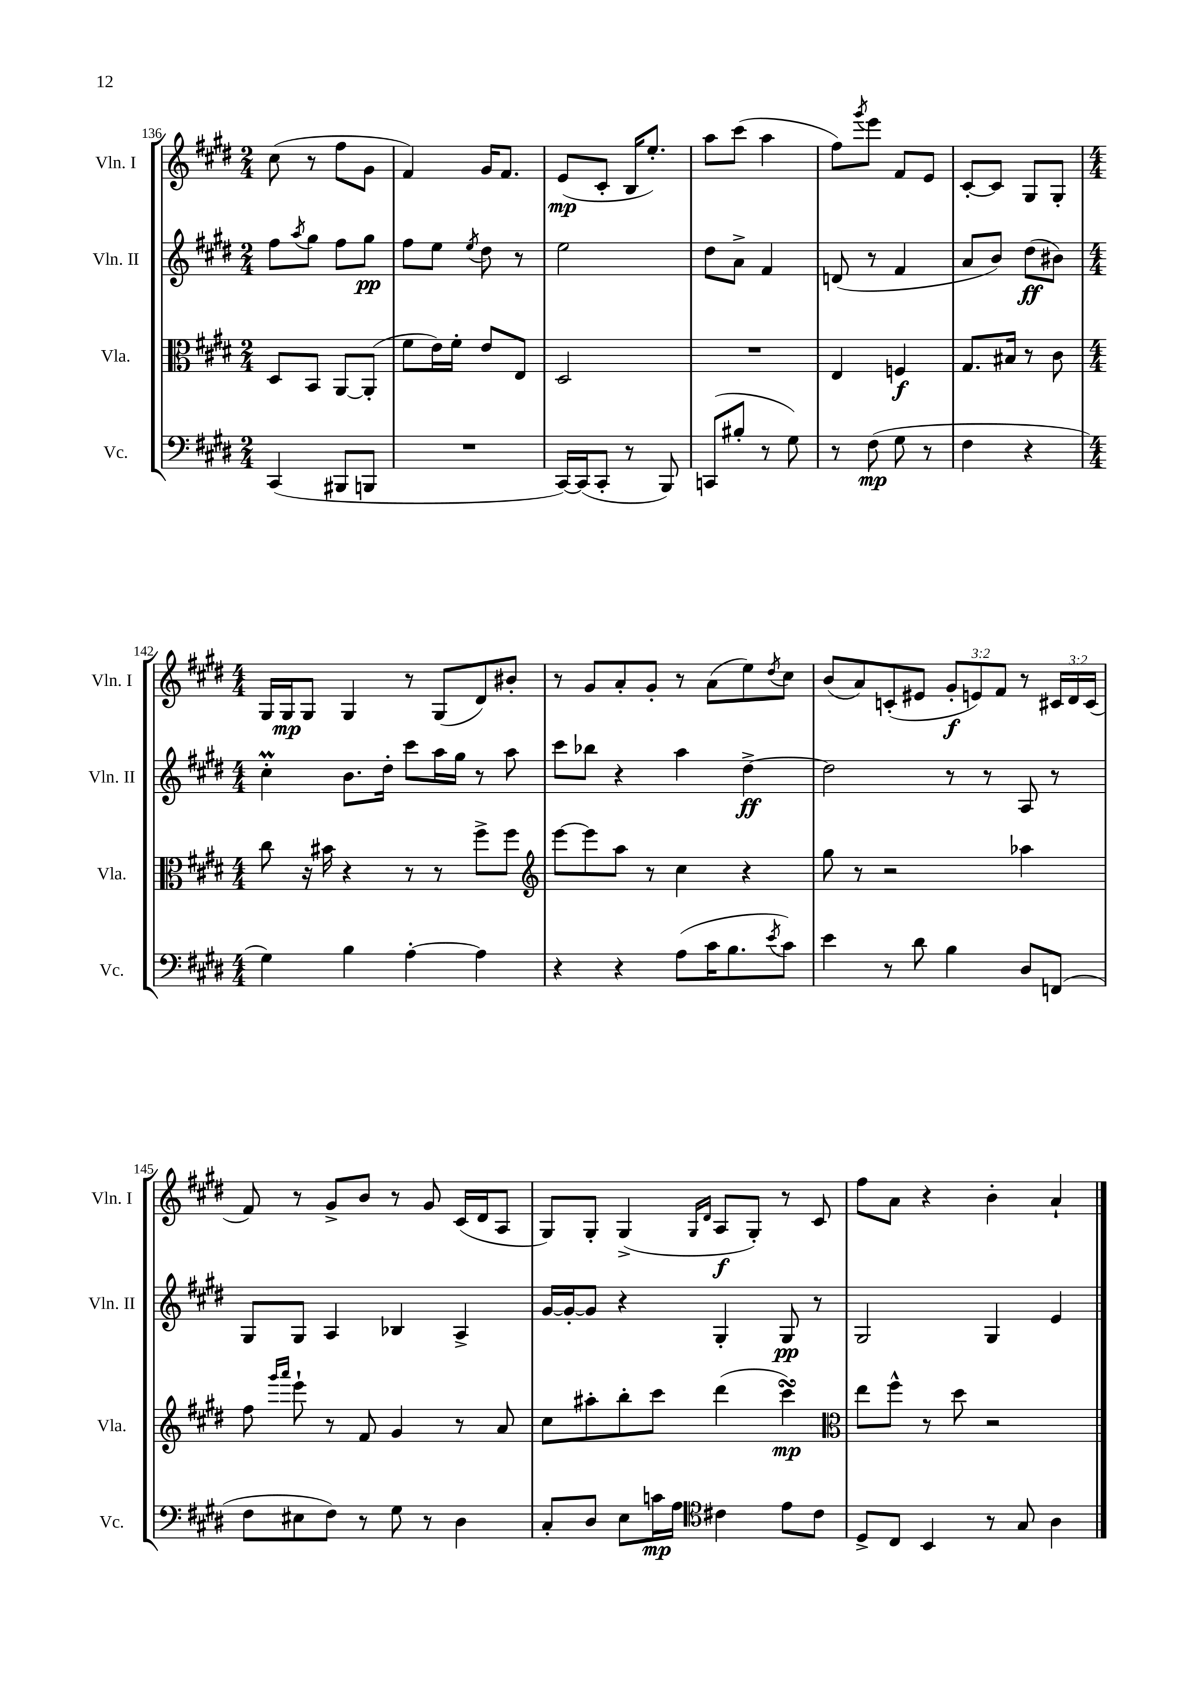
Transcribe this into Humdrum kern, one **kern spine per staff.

**kern	**dynam	**kern	**dynam	**kern	**dynam	**kern	**dynam
*part4	*part4	*part3	*part3	*part2	*part2	*part1	*part1
*staff4	*staff4	*staff3	*staff3	*staff2	*staff2	*staff1	*staff1
*I"Vc.	*	*I"Vla.	*	*I"Vln. II	*	*I"Vln. I	*
*I'Vc.	*	*I'Vla.	*	*I'Vln. II	*	*I'Vln. I	*
*clefF4	*	*clefC3	*	*clefG2	*	*clefG2	*
*k[f#c#g#d#]	*	*k[f#c#g#d#]	*	*k[f#c#g#d#]	*	*k[f#c#g#d#]	*
*M2/4	*	*M2/4	*	*M2/4	*	*M2/4	*
=136	=136	=136	=136	=136	=136	=136	=136
(4CC#/	.	8D#/L	.	8ff#\L	.	(8cc#\	.
.	.	.	.	8qaa/	.	.	.
.	.	8BB/J	.	8gg#\J	.	8r	.
8BBB#X/L	.	[8AA/L	.	8ff#\L	.	8ff#\L	.
8BBBn/J	.	(8AA'/J]	.	8gg#\J	pp	8g#\J	.
=137	=137	=137	=137	=137	=137	=137	=137
2r	.	8f#\L	.	8ff#\L	.	4f#/)	.
.	.	16e\L)	.	8ee\J	.	.	.
.	.	16f#'\JJ	.	.	.	.	.
.	.	.	.	8qee/	.	.	.
.	.	8e/L	.	8dd#\	.	16g#/KL	.
.	.	.	.	.	.	8.f#/J	.
.	.	8E/J	.	8r	.	.	.
=138	=138	=138	=138	=138	=138	=138	=138
[16CC#/LL)	.	2D#/	.	2ee\	.	(8e/L	mp
(16CC#/J]	.	.	.	.	.	.	.
8CC#'/J	.	.	.	.	.	8c#'/J	.
8r	.	.	.	.	.	16B/KL	.
.	.	.	.	.	.	8.ee'/J)	.
8BBB/)	.	.	.	.	.	.	.
=139	=139	=139	=139	=139	=139	=139	=139
(8CCn/L	.	2r	.	8dd#\L	.	8aa\L	.
8B#X'/J	.	.	.	8a^\J	.	(8ccc#\J	.
8r	.	.	.	4f#/	.	4aa\	.
8G#\)	.	.	.	.	.	.	.
=140	=140	=140	=140	=140	=140	=140	=140
8r	.	4E/	.	(8dn/	.	8ff#\L)	.
.	.	.	.	.	.	8qggg#/	.
(8F#\	mp	.	.	8r	.	8eee\J	.
8G#\	.	4Fn/	f	4f#/	.	8f#/L	.
8r	.	.	.	.	.	8e/J	.
=141	=141	=141	=141	=141	=141	=141	=141
4F#\	.	8.G#/L	.	8a/L	.	[8c#'/L	.
.	.	.	.	8b/J)	.	8c#/J]	.
.	.	16B#X/Jk	.	.	.	.	.
4r	.	8r	.	(8dd#\L	ff	8G#/L	.
.	.	8c#\	.	8b#X\J)	.	8G#'/J	.
!!LO:LB:g=z
=142	=142	=142	=142	=142	=142	=142	=142
*M4/4	*	*M4/4	*	*M4/4	*	*M4/4	*
4G#\)	.	8cc#\	.	4cc#M'\	.	16G#/LL	.
.	.	.	.	.	.	16G#/J	mp
.	.	16r	.	.	.	8G#/J	.
.	.	16b#X\	.	.	.	.	.
4B\	.	4r	.	8.b\L	.	4G#/	.
.	.	.	.	16dd#'\Jk	.	.	.
[4A'\	.	8r	.	8ccc#\L	.	8r	.
.	.	8r	.	16aa\L	.	(8G#/L	.
.	.	.	.	16gg#\JJ	.	.	.
4A\]	.	8ff#^\L	.	8r	.	8d#/)	.
.	.	8ff#\J	.	8aa\	.	8b#X'/J	.
=143	=143	=143	=143	=143	=143	=143	=143
*	*	*clefG2	*	*	*	*	*
4r	.	[8eee\L	.	8ccc#\L	.	8r	.
.	.	8eee\]	.	8bb-X\J	.	8g#/L	.
4r	.	8aa\J	.	4r	.	8a'/	.
.	.	8r	.	.	.	8g#'/J	.
(8A\L	.	4cc#\	.	4aa\	.	8r	.
16c#\K	.	.	.	.	.	(8a\L	.
8.B\	.	.	.	.	.	.	.
.	.	4r	.	[4dd#^\	ff	8ee\)	.
8qe/	.	.	.	.	.	8qdd#/	.
8c#\J)	.	.	.	.	.	8cc#\J	.
=144	=144	=144	=144	=144	=144	=144	=144
4e\	.	8gg#\	.	2dd#\]	.	(8b/L	.
.	.	8r	.	.	.	8a/)	.
8r	.	2r	.	.	.	(8cn'/	.
8d#\	.	.	.	.	.	8e#X/J	.
4B\	.	.	.	8r	.	12g#'/L	f
.	.	.	.	.	.	12en/)	.
.	.	.	.	8r	.	.	.
.	.	.	.	.	.	12f#/J	.
8D#/L	.	4aa-X\	.	8A/	.	8r	.
(8FFn/J	.	.	.	8r	.	24c#X/LL	.
.	.	.	.	.	.	24d#/	.
.	.	.	.	.	.	(24c#/JJ	.
!!LO:LB:g=z
=145	=145	=145	=145	=145	=145	=145	=145
8F#\L	.	8ff#\	.	8G#/L	.	8f#/)	.
.	.	16qqggg#/LL	.	.	.	.	.
.	.	16qqaaa/JJ	.	.	.	.	.
8E#X\	.	8eee`\	.	8G#/J	.	8r	.
8F#\J)	.	8r	.	4A/	.	8g#^/L	.
8r	.	8f#/	.	.	.	8b/J	.
8G#\	.	4g#/	.	4B-X/	.	8r	.
8r	.	.	.	.	.	8g#/	.
4D#\	.	8r	.	4A^/	.	(16c#/LL	.
.	.	.	.	.	.	16d#/J	.
.	.	8a/	.	.	.	8A/J	.
=146	=146	=146	=146	=146	=146	=146	=146
8C#'/L	.	8cc#\L	.	[16g#/LL	.	8G#/L)	.
.	.	.	.	16g#'/J_	.	.	.
8D#/J	.	8aa#X'\	.	8g#/J]	.	8G#'/J	.
8E\L	.	8bb'\	.	4r	.	(4G#^/	.
16cn\L	mp	8ccc#\J	.	.	.	.	.
16A\JJ	.	.	.	.	.	.	.
*clefC4	*	*	*	*	*	*	*
.	.	.	.	.	.	16qqG#/LL	.
.	.	.	.	.	.	16qqd#/JJ	.
4c#X\	.	(4ddd#\	.	4G#'/	.	8A/L	f
.	.	.	.	.	.	8G#'/J)	.
8e\L	.	4ccc#sSSS\)	mp	8G#/	pp	8r	.
8c#\J	.	.	.	8r	.	8c#/	.
=147	=147	=147	=147	=147	=147	=147	=147
*	*	*clefC3	*	*	*	*	*
8D#^/L	.	8ee\L	.	2G#/	.	8ff#\L	.
8C#/J	.	8ff#^^\J	.	.	.	8a\J	.
4BB/	.	8r	.	.	.	4r	.
.	.	8dd#\	.	.	.	.	.
8r	.	2r	.	4G#/	.	4b'\	.
8G#/	.	.	.	.	.	.	.
4A\	.	.	.	4e/	.	4a`/	.
==	==	==	==	==	==	==	==
*-	*-	*-	*-	*-	*-	*-	*-
